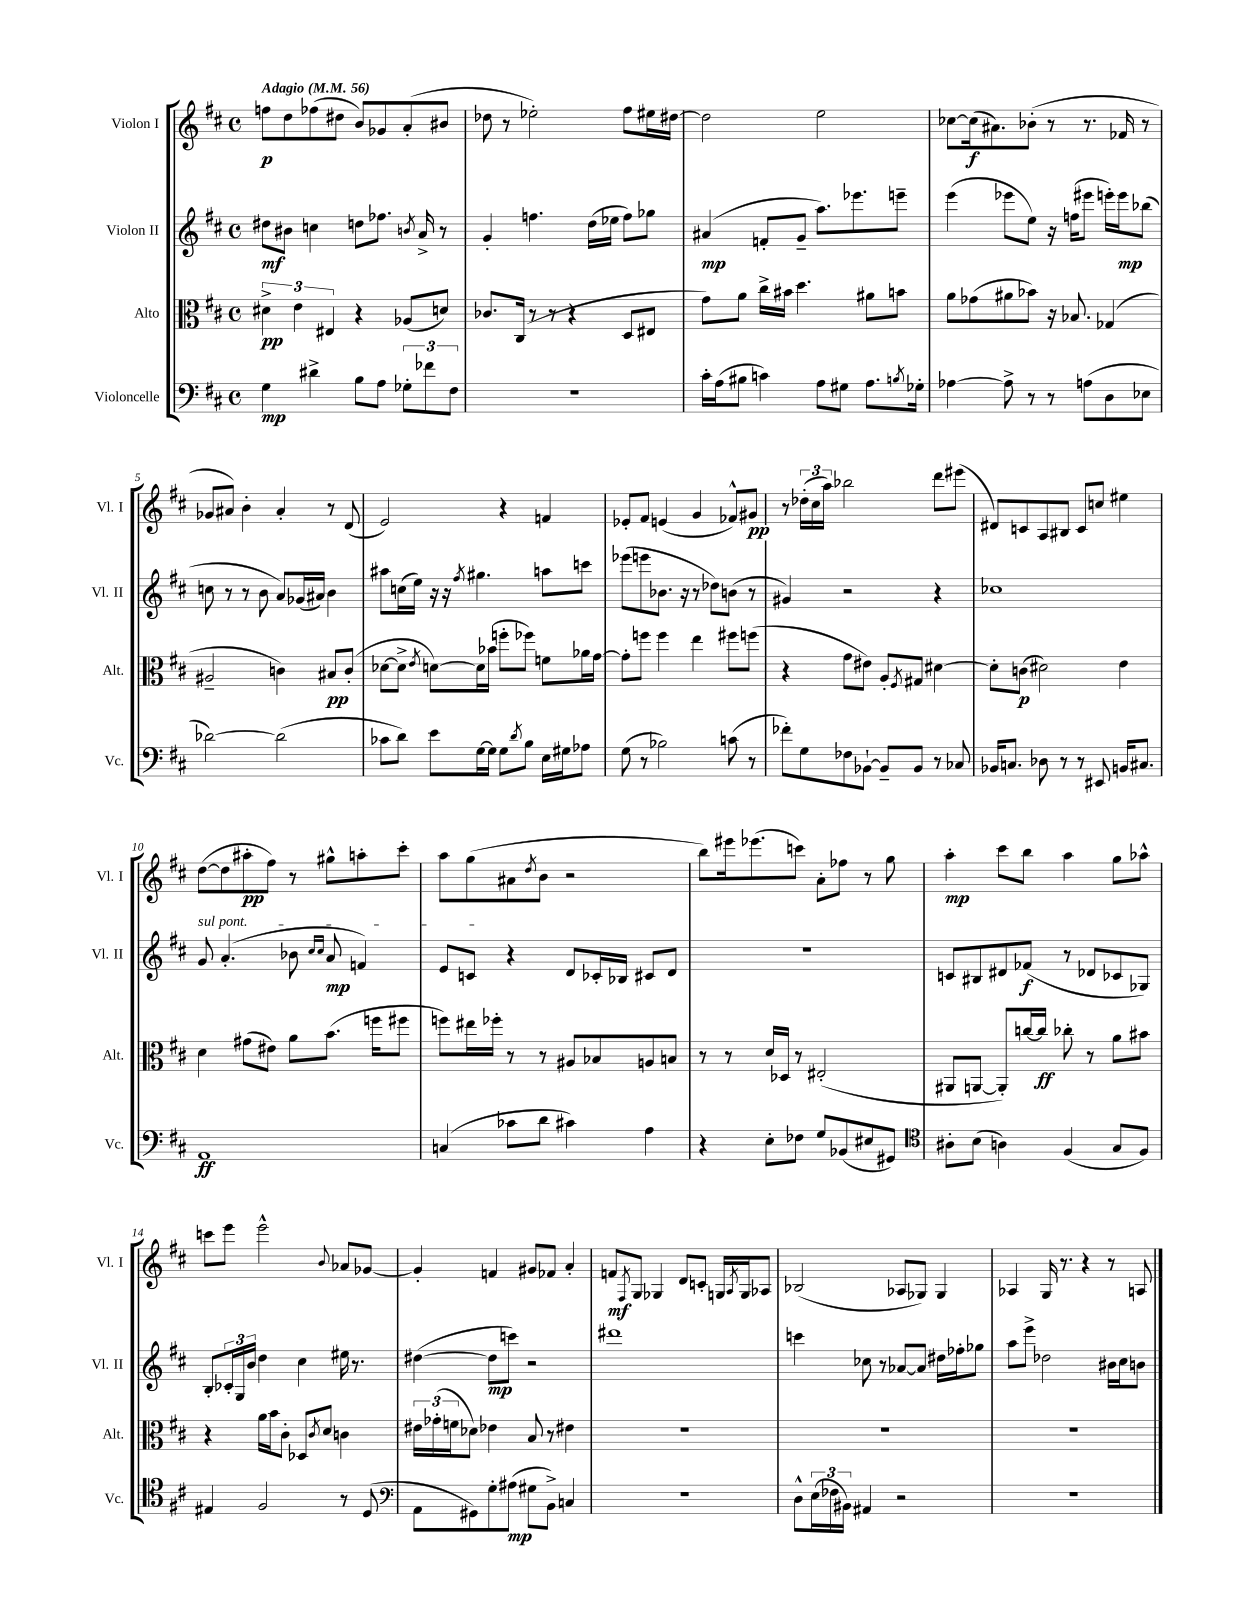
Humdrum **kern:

**kern	**dynam	**kern	**dynam	**kern	**dynam	**kern	**dynam
*part4	*part4	*part3	*part3	*part2	*part2	*part1	*part1
*staff4	*staff4	*staff3	*staff3	*staff2	*staff2	*staff1	*staff1
*I"Violoncelle	*	*I"Alto	*	*I"Violon II	*	*I"Violon I	*
*I'Vc.	*	*I'Alt.	*	*I'Vl. II	*	*I'Vl. I	*
*clefF4	*	*clefC3	*	*clefG2	*	*clefG2	*
*k[f#c#]	*	*k[f#c#]	*	*k[f#c#]	*	*k[f#c#]	*
*M4/4	*	*M4/4	*	*M4/4	*	*M4/4	*
*met(c)	*	*met(c)	*	*met(c)	*	*met(c)	*
*MM56	*	*MM56	*	*MM56	*	*MM56	*
=1	=1	=1	=1	=1	=1	=1	=1
!	!	!	!	!	!	!LO:TX:a:B:t=Adagio	!
4G\	mp	6d#X^\	pp	8dd#X\L	mf	8ffn\L	p
.	.	.	.	8b#X\J	.	8dd\	.
.	.	6e\	.	.	.	.	.
4d#X^\	.	.	.	4ccn\	.	(8ff-X\	.
.	.	6E#X/	.	.	.	.	.
.	.	.	.	.	.	8dd#X\J	.
8B\L	.	4r	.	8ddn\L	.	8b/L)	.
8A\J	.	.	.	8.ff-X\J	.	8g-X/	.
12G-X'\L	.	(8A-X/L	.	.	.	(8a'/	.
.	.	.	.	8qbn/	.	.	.
.	.	.	.	16a^/	.	.	.
12f-X\	.	.	.	.	.	.	.
.	.	8dn/J)	.	8r	.	8b#X/J	.
12F#\J	.	.	.	.	.	.	.
=2	=2	=2	=2	=2	=2	=2	=2
1r	.	8.c-X/L	.	4g'/	.	8dd-X\	.
.	.	.	.	.	.	8r	.
.	.	(16C#/Jk	.	.	.	.	.
.	.	8r	.	4.ffn\	.	2ee-X'\)	.
.	.	8r	.	.	.	.	.
.	.	4r	.	.	.	.	.
.	.	.	.	(16dd\LL	.	.	.
.	.	.	.	16ee-X\JJ	.	.	.
.	.	8D/L	.	8ff\L)	.	8ff#\L	.
.	.	8E#X/J	.	8gg-X\J	.	16ee#X\L	.
.	.	.	.	.	.	[16dd#X\JJ	.
=3	=3	=3	=3	=3	=3	=3	=3
16c#'\LL	.	8g\L)	.	(4a#X/	mp	2dd#\]	.
(16A\J	.	.	.	.	.	.	.
8B#X\J	.	8a\J	.	.	.	.	.
4cn\)	.	16cc#^\LL	.	8fn'/L	.	.	.
.	.	16b#X\JJ	.	.	.	.	.
.	.	4.dd\	.	8g~/J	.	.	.
8A\L	.	.	.	8.aa\L)	.	2ee\	.
8G#X\J	.	.	.	.	.	.	.
.	.	.	.	8.eee-X\	.	.	.
8.A\L	.	8a#X\L	.	.	.	.	.
.	.	8bn\J	.	8eeen~\J	.	.	.
8qBn/	.	.	.	.	.	.	.
16G-X'\Jk	.	.	.	.	.	.	.
=4	=4	=4	=4	=4	=4	=4	=4
[4A-X\	.	8a\L	.	(4eee\	.	[8cc-X\L	.
.	.	(8g-X\	.	.	.	(16cc-\k]	f
.	.	.	.	.	.	8.a#X\)	.
8A-^\]	.	8a#X\	.	8eee-X\L	.	.	.
8r	.	8b-X\J)	.	8ee\J)	.	(8b-X'\J	.
8r	.	16r	.	16r	.	8r	.
.	.	8.B-X/	.	(16ffn\KL	.	.	.
(8An\L	.	.	.	8eee#X\J	.	8.r	.
8D\	.	(4G-X/	.	16eeen'\LL)	.	.	.
.	.	.	.	16eee\J	mp	16f-X/	.
8E-X\J	.	.	.	(8bb-X\J	.	8r	.
!!LO:LB:g=z
=5	=5	=5	=5	=5	=5	=5	=5
[2d-X\)	.	2A#X~/	.	8ccn\	.	8g-X/L	.
.	.	.	.	8r	.	8a#X/J)	.
.	.	.	.	8r	.	4b'\	.
.	.	.	.	8b\	.	.	.
(2d-\]	.	4cn\)	.	8a/L)	.	4a#'/	.
.	.	.	.	(16g-X/L	.	.	.
.	.	.	.	16a#X/JJ)	.	.	.
.	.	8B#X/L	pp	4b\	.	8r	.
.	.	(8c'/J	.	.	.	(8d/	.
=6	=6	=6	=6	=6	=6	=6	=6
8c-X\L	.	[8d-X\L	.	8aa#X\L	.	2e/)	.
8d\J)	.	8d-^\J]	.	(16ccn\L	.	.	.
.	.	.	.	16ee\JJ)	.	.	.
.	.	8qe/	.	.	.	.	.
8e\L	.	[8dn\L)	.	16r	.	.	.
.	.	.	.	16r	.	.	.
.	.	.	.	8qff#/	.	.	.
[16G\L	.	16d\L]	.	4.gg#X\	.	.	.
16G\JJ]	.	(16b-X\JJ	.	.	.	.	.
8G\L	.	8ffn'\L	.	.	.	4r	.
8qd/	.	.	.	.	.	.	.
8B\J	.	8ff-X\J)	.	.	.	.	.
16E\LL	.	8fn\L	.	8aan\L	.	4fn/	.
16G#X\J	.	.	.	.	.	.	.
8A-X\J	.	16a-X\L	.	8cccn\J	.	.	.
.	.	[16g\JJ	.	.	.	.	.
=7	=7	=7	=7	=7	=7	=7	=7
(8G\	.	8g'\L]	.	(8eee-X\L	.	8e-X'/L	.
8r	.	8ffn\J	.	8eeen\	.	8f#/J	.
2B-X\)	.	4ff\	.	8.b-X\J	.	(4en/	.
.	.	.	.	16r	.	.	.
.	.	4ee\	.	8r	.	4g/	.
.	.	.	.	8dd-X\L)	.	.	.
(8cn\	.	8ff#X\L	.	(8bn\J	.	8f-X^^/L)	.
8r	.	(8ffn\J	.	8r	.	8g#X/J	pp
=8	=8	=8	=8	=8	=8	=8	=8
8f-X'\L)	.	4r	.	4g#X/)	.	8r	.
8G\	.	.	.	.	.	(24dd-X'\LL	.
.	.	.	.	.	.	24cc#\	.
.	.	.	.	.	.	24aa\JJ)	.
8F-X\	.	8g\L	.	2r	.	2bb-X\	.
[8BB-X`\J	.	8e#X\J)	.	.	.	.	.
8BB-~/L]	.	8A'/L	.	.	.	.	.
.	.	8qF#/	.	.	.	.	.
8BB-/J	.	8G#X/J	.	.	.	.	.
8r	.	[4d#X\	.	4r	.	8ddd\L	.
8C-X/	.	.	.	.	.	(8eee#X\J	.
=9	=9	=9	=9	=9	=9	=9	=9
16BB-X/KL	.	8d#'\L]	.	1cc-X	.	8d#X/L)	.
8.Cn/J	.	.	.	.	.	.	.
.	.	(8cn\J	p	.	.	8cn/	.
8D-X\	.	2d#X\)	.	.	.	8A/	.
8r	.	.	.	.	.	8B#X/J	.
8r	.	.	.	.	.	8c/L	.
8EE#X/	.	.	.	.	.	8ccn/J	.
16BBn/KL	.	4e\	.	.	.	4ee#X\	.
8.C#X/J	.	.	.	.	.	.	.
!!LO:LB:g=z
=10	=10	=10	=10	=10	=10	=10	=10
!	!	!	!	!LO:TX:a:i:t=sul pont.	!	!	!
1AA	ff	4d\	.	8g/	.	([8dd\L	.
.	.	.	.	(4.a'/	.	8dd\]	.
.	.	(8g#X\L	.	.	.	8aa#X'\	pp
.	.	8e#X\J)	.	.	.	8ff#\J)	.
.	.	8a\L	.	8b-X\	.	8r	.
.	.	.	.	16qqcc#/LL	.	.	.
.	.	.	.	16qqcc#/JJ	.	.	.
.	.	(8.b\J	.	8a/	mp	8gg#X^^\L	.
.	.	.	.	4fn/)	.	8aan'\	.
.	.	16ffn\KL	.	.	.	.	.
.	.	8ff#X\J	.	.	.	8ccc#'\J	.
=11	=11	=11	=11	=11	=11	=11	=11
(4Cn/	.	8ffn\L)	.	8e/L	.	8aa\L	.
.	.	16ee#X\L	.	8cn/J	.	(8gg\	.
.	.	16ff-X'\JJ	.	.	.	.	.
8c-X\L	.	8r	.	4r	.	8a#X\	.
.	.	.	.	.	.	8qdd/	.
8d\J	.	8r	.	.	.	8b\J	.
4c#X\)	.	8A#X/L	.	8d/L	.	2r	.
.	.	8B-X/	.	16c-X'/L	.	.	.
.	.	.	.	16B-X/JJ	.	.	.
4A\	.	8An/	.	8c#X/L	.	.	.
.	.	8Bn/J	.	8d/J	.	.	.
=12	=12	=12	=12	=12	=12	=12	=12
4r	.	8r	.	1r	.	8bb\L)	.
.	.	8r	.	.	.	16eee#X\k	.
.	.	.	.	.	.	(8.eee-X\	.
8E'\L	.	16d/LL	.	.	.	.	.
.	.	16D-X/JJ	.	.	.	.	.
8F-X\J	.	8r	.	.	.	8cccn\J)	.
8G/L	.	(2E#X'/	.	.	.	8a'\L	.
(8BB-X/	.	.	.	.	.	8ff-X\J	.
8E#X/	.	.	.	.	.	8r	.
8GG#X/J)	.	.	.	.	.	8gg\	.
=13	=13	=13	=13	=13	=13	=13	=13
*clefC4	*	*	*	*	*	*	*
8A#X'\L	.	8AA#X/L	.	8cn/L	.	4aa'\	mp
(8B\J	.	[8AAn/J	.	8B#X/	.	.	.
4An\)	.	8AA'/L])	.	8d#X/	.	8ccc#\L	.
.	.	[16ccn/L	.	(8f-X/J	f	8bb\J	.
.	.	16cc/JJ]	ff	.	.	.	.
(4F#/	.	8cc-X'\	.	8r	.	4aa\	.
.	.	8r	.	8d-X/L	.	.	.
8G/L	.	8a\L	.	8c-X/	.	8gg\L	.
8F#/J)	.	8b#X\J	.	8G-X/J)	.	8aa-X^^\J	.
!!LO:LB:g=z
=14	=14	=14	=14	=14	=14	=14	=14
4E#X/	.	4r	.	8B'/L	.	8cccn\L	.
.	.	.	.	24c-X'/L	.	8eee\J	.
.	.	.	.	24G/	.	.	.
.	.	.	.	24b/JJ	.	.	.
2F#/	.	16a\LL	.	4dd\	.	2eee^^\	.
.	.	16b\J	.	.	.	.	.
.	.	8c#'\J	.	.	.	.	.
.	.	8D-X/L	.	4cc#\	.	.	.
.	.	8qc#/	.	.	.	.	.
.	.	8d/J	.	.	.	.	.
.	.	.	.	.	.	8qqb/	.
8r	.	4cn\	.	16ee#X\	.	8a-X/L	.
.	.	.	.	8.r	.	.	.
(8D/	.	.	.	.	.	[8g-X/J	.
=15	=15	=15	=15	=15	=15	=15	=15
*clefF4	*	*	*	*	*	*	*
8AA\L	.	24e#X\LL	.	([4dd#X\	.	4g-'/]	.
.	.	(24g-X'\	.	.	.	.	.
.	.	24fn\J	.	.	.	.	.
8GG#X\)	.	8d-X\J)	.	.	.	.	.
8G'\	.	4e-X\	.	8dd#\L]	mp	4fn/	.
(8A#X\J	mp	.	.	8cccn\J)	.	.	.
8G#X\L	.	8B/	.	2r	.	8g#X/L	.
8BB^\J)	.	8r	.	.	.	8f-X/J	.
4Cn/	.	4e#X\	.	.	.	4a'/	.
=16	=16	=16	=16	=16	=16	=16	=16
1r	.	1r	.	1ddd#X	.	8fn/L	mf
.	.	.	.	.	.	8qF#/	.
.	.	.	.	.	.	8G/J	.
.	.	.	.	.	.	4G-X/	.
.	.	.	.	.	.	8d/L	.
.	.	.	.	.	.	8cn'/J	.
.	.	.	.	.	.	16Gn/LL	.
.	.	.	.	.	.	8qA/	.
.	.	.	.	.	.	16G/J	.
.	.	.	.	.	.	8A-X/J	.
=17	=17	=17	=17	=17	=17	=17	=17
8D^^\L	.	1r	.	4cccn\	.	(2B-X/	.
(24E\L	.	.	.	.	.	.	.
24F-X\	.	.	.	.	.	.	.
24BB#X\JJ)	.	.	.	.	.	.	.
4AA#X/	.	.	.	8cc-X\	.	.	.
.	.	.	.	8r	.	.	.
2r	.	.	.	[8a-X/L	.	8A-X/L	.
.	.	.	.	8a-/J]	.	8G-X/J)	.
.	.	.	.	16dd#X\LL	.	4G-/	.
.	.	.	.	16ff-X'\J	.	.	.
.	.	.	.	8gg-X\J	.	.	.
=18	=18	=18	=18	=18	=18	=18	=18
1r	.	1r	.	8aa\L	.	4A-X/	.
.	.	.	.	8eee^\J	.	.	.
.	.	.	.	2dd-X\	.	16G/	.
.	.	.	.	.	.	8.r	.
.	.	.	.	.	.	4r	.
.	.	.	.	16b#X\LL	.	8r	.
.	.	.	.	16cc#\J	.	.	.
.	.	.	.	8bn\J	.	8An/	.
==	==	==	==	==	==	==	==
*-	*-	*-	*-	*-	*-	*-	*-
